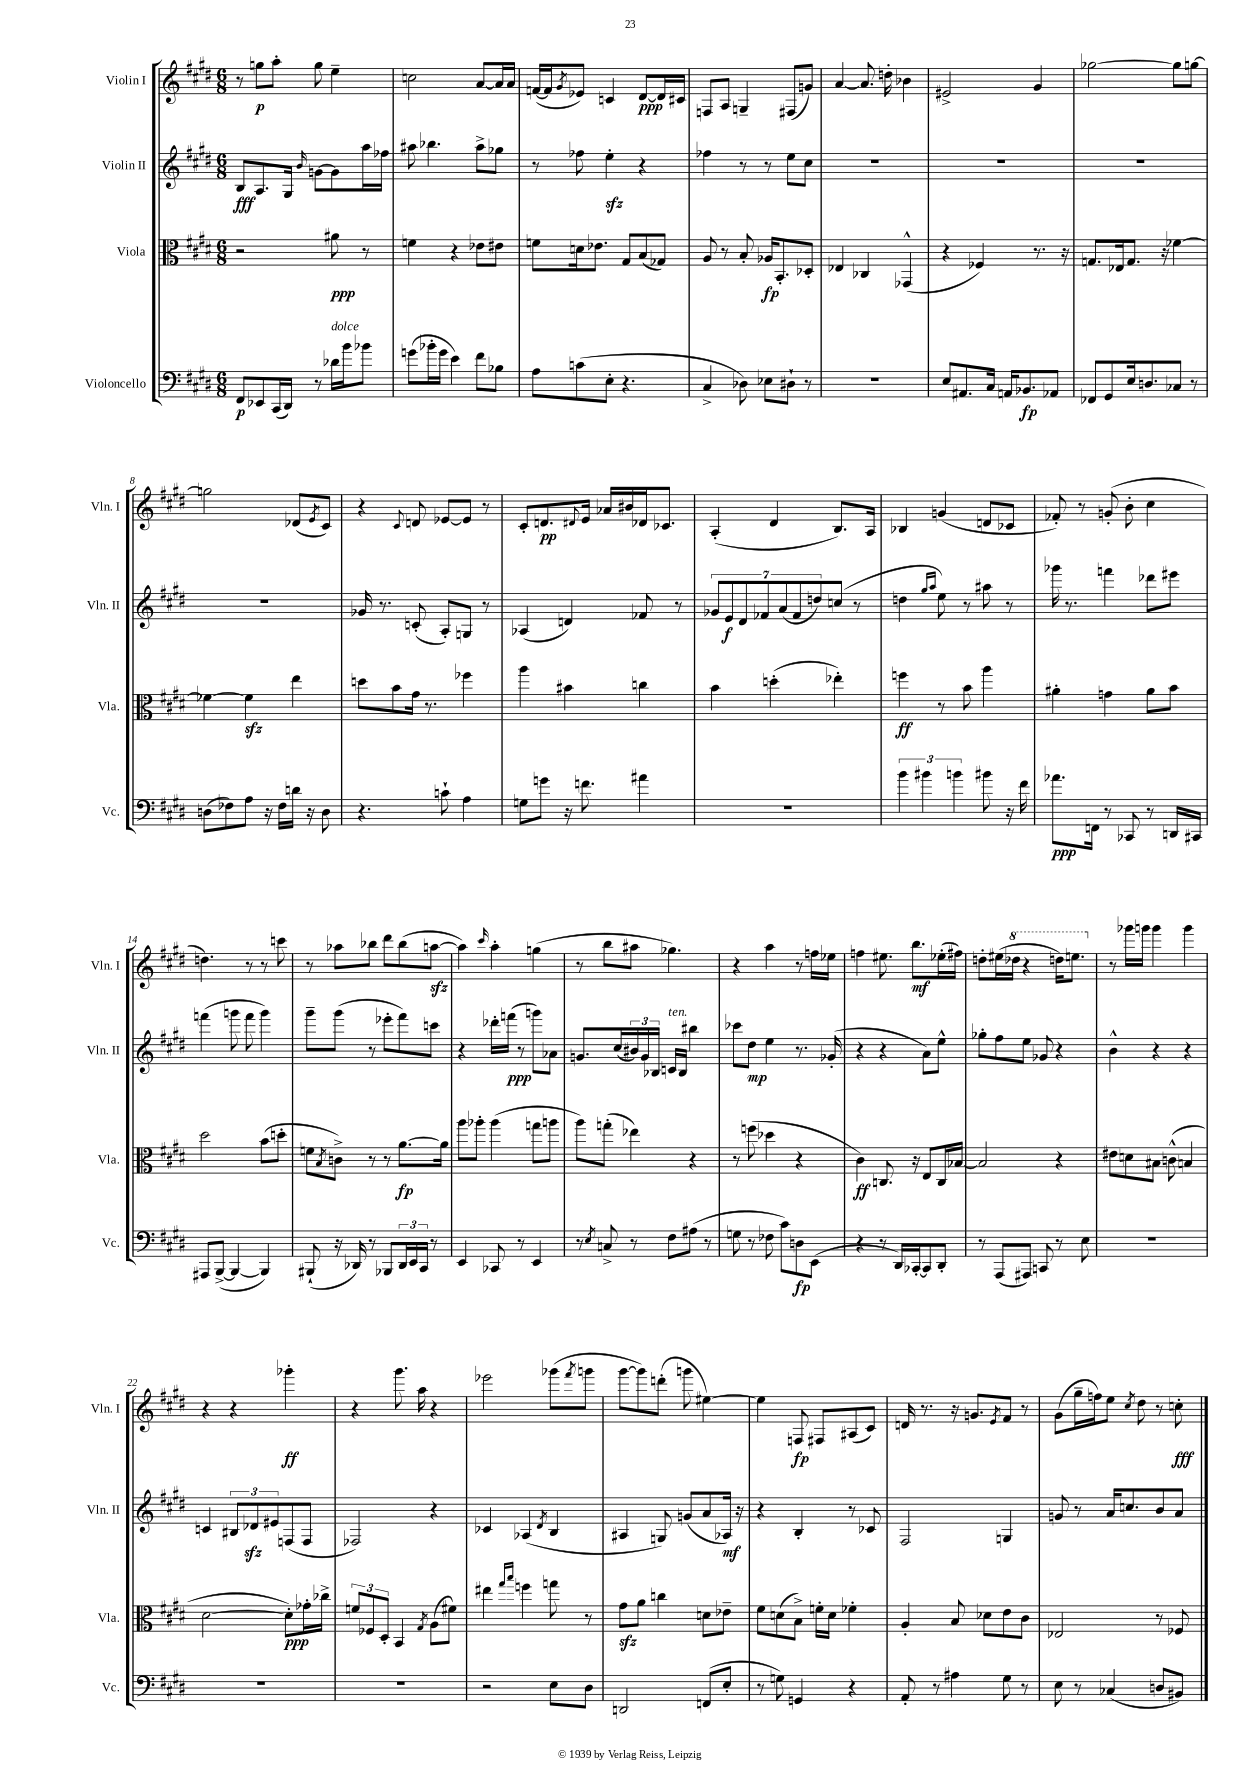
<<
\new StaffGroup <<
\new Staff = "s0" \with { instrumentName = "Violin I" shortInstrumentName = "Vln. I" } {
    \clef treble \key e \major \numericTimeSignature \time 6/8
    r8 g''8\p a''8-. g''8 e''4-- |
    c''2 a'8~ a'16 a'16 |
    f'16~( f'16 \acciaccatura { gis'8 } ees'8) c'4 dis'8~\ppp dis'16 cis'16 |
    f8 a8 g4-- fis8( g'8) |
    a'4~ a'8. d''16-. bes'4 |
    eis'2-> gis'4 |
    ges''2~ ges''8 g''8~ |
    g''2 des'8( \acciaccatura { e'8 } cis'8) |
    r4 \appoggiatura { cis'8 } d'8 ees'8~ ees'8 r8 |
    cis'8-. d'8.\pp \appoggiatura { dis'8 } e'16 aes'16 bis'16 des'16 ces'8. |
    a4-.( dis'4 b8.) a16 |
    bes4 g'4( d'8 ces'8 |
    fes'8-.) r8 g'8-.( b'8-. cis''4 |
    d''4.) r8 r8 c'''8 |
    r8 aes''8 bes''8 dis'''8 bes''8( a''8~\sfz |
    a''4) \grace { cis'''16 } a''4-. g''4( |
    r8 b''8 ais''8 ges''4.) |
    r4 a''4 r8 f''16 ees''16 |
    f''4 eis''8. b''8.\mf ees''16-.( fis''16) |
    d''8-. eis''16( \ottava #1 des'''16 r4 d'''16) e'''!8. \ottava #0 |
    r8 ges'''16 g'''16 g'''4 g'''4 |
    r4 r4 ges'''4-.\ff |
    r4 gis'''8. a''16 r4 |
    ees'''2 ges'''8( \acciaccatura { fis'''8 } g'''8 |
    gis'''8~ gis'''8) d'''8-.( g'''8 eis''4~) |
    eis''4 f8\fp fis8 ais8( cis'8) |
    d'16 r8. r16 g'8. \acciaccatura { e'8 } fis'8 r8 |
    gis'8( gis''16-- f''16) e''8 \acciaccatura { cis''8 } dis''8 r8 c''8-.\fff \bar "|." |
}
\new Staff = "s1" \with { instrumentName = "Violin II" shortInstrumentName = "Vln. II" } {
    \clef treble \key e \major \numericTimeSignature \time 6/8
    b8\fff a8. gis16 \grace { b'16 } g'8~ g'8 a''16 fes''16 |
    ais''8 bes''4. ais''8-> ges''8 |
    r8 fes''8 e''4-.\sfz r4 |
    fes''4 r8 r8 e''8 cis''8 |
    R2. |
    R2. |
    R2. |
    R2. |
    ges'16 r8. c'8-.( a8-.) g8 r8 |
    aes4( d'4) fes'8 r8 |
    \tuplet 7/4 { ges'8 e'8\f dis'8 fes'8 a'8( fes'8 d''8) } c''8( r8 |
    d''4 \grace { gis''16 a''16 } e''8) r8 ais''8 r8 |
    ges'''16 r8. f'''4 des'''8 eis'''8 |
    f'''4( g'''8 f'''8 g'''4) |
    gis'''8-- gis'''8( r8 ees'''8-. fis'''8) c'''8 |
    r4 des'''16-. f'''16\ppp( r8 g'''8) aes'8 |
    g'8. cis''16( \tuplet 3/2 { bis'16) g'16 bes16 } c'16^\markup { \italic "ten." } bes16 bis''4 |
    ces'''8 dis''8\mp e''4 r8. ges'16-.( |
    r4 r4 a'8) e''8-^ |
    ges''8-. fis''8 e''8 ges'8 r4 |
    b'4-^ r4 r4 |
    c'4 \tuplet 3/2 { bis8 des'8\sfz eis'8 } f8( f8 |
    fes2) r4 |
    ces'4 aes4( \acciaccatura { dis'8 } b4 |
    ais4 g8) g'8( a'8 aes16\mf) r16 |
    r4 b4-. r8 ces'8 |
    fis2 g4 |
    g'8 r8 a'16 c''8. b'8 a'8 \bar "|." |
}
\new Staff = "s2" \with { instrumentName = "Viola" shortInstrumentName = "Vla." } {
    \clef alto \key e \major \numericTimeSignature \time 6/8
    r2 ais'8\ppp r8 |
    f'4 r4 ees'8 eis'8 |
    f'8 d'16 ees'8. gis8 b8( ges8) |
    a8 r8 b8-. aes16\fp b,8.-. des8-. |
    ees4 ces4 ges,4-^( |
    r4 fes4) r8. r16 |
    g8. ees16 g8. r16 fes'4~ |
    fes'4~ fes'4\sfz e''4 |
    d''8 b'8 gis'16 r8. fes''4 |
    a''4 bis'4 c''4 |
    b'4 d''4-.( ees''4-.) |
    f''4\ff r8 b'8 a''4 |
    ais'4-. g'4 ais'8 b'8 |
    dis''2 b'8( d''8-. |
    f'8 \acciaccatura { b8 } c'8->) r8 r8 a'8.~\fp a'16 |
    a''8 aes''8-. aes''4( g''8 a''8 |
    a''8) g''8-.( ees''4) r4 |
    r8 f''8( des''4 r4 |
    cis'4\ff) c8. r16 e8 c16 bes16~ |
    bes2 r4 |
    eis'8 d'8 bis8 c'8-^( b4 |
    dis'2~ dis'8-.\ppp) ges'16-. ces''16-> |
    \tuplet 3/2 { f'8 fes8 dis8-. } b,4 \acciaccatura { gis8 } a8( fis'8) |
    eis''4 \grace { gis''16 b''16 } f''4 g''8 r8 |
    gis'8\sfz a'8 c''4 d'8 ees'8-- |
    fis'8 d'8( b8->) f'16-. d'16 fes'4-. |
    a4-. b8 des'8 e'8 cis'8 |
    ees2 r8 fes8 \bar "|." |
}
\new Staff = "s3" \with { instrumentName = "Violoncello" shortInstrumentName = "Vc." } {
    \clef bass \key e \major \numericTimeSignature \time 6/8
    fis,8\p ees,8 cis,16( dis,16) r8 des'16^\markup { \italic "dolce" } b'16 bes'8 |
    g'8( bes'16-. g'16 e'4) fis'8 bes8 |
    a8 c'8( e8-. r4. |
    cis4-> des8) ees8 dis8-! r8 |
    R2. |
    e8 ais,8. cis16 a,16 bes,8.\fp aes,8 |
    fes,8 gis,8 e16 d8. ces8 r8 |
    d8( fes8) a8 r16 fes16 d'16 r16 d8 |
    r4. c'8-! a4 |
    g8 g'8 r16 f'8. ais'4 |
    R2. |
    \tuplet 3/2 { b'4 bis'4 b'4 } bis'8 r16 fis'16 |
    aes'8.\ppp f,16 r8 ces,8 r8 d,16 cis,16 |
    ais,,8 b,,8~->( b,,4~ b,,4) |
    bis,,8-!( r16 des,16) r8 bes,,8 \tuplet 3/2 { des,16 e,16 cis,16 } r8 |
    e,4 ces,8 r8 e,4 |
    r8 \acciaccatura { e8 } c8-> r8 fis8 ais8( r8 |
    g8 r8 fes8 cis'8) d8\fp e,8( |
    r4 r8 dis,16) ces,16~-. ces,8 dis,8-. |
    r8 a,,8( ais,,8) c,8 r8 e8 |
    R2. |
    R2. |
    R2. |
    r2 e8 dis8 |
    d,2 f,8( e8-. |
    r8 g8) g,4 r4 |
    a,8-. r8 ais4 gis8 r8 |
    e8 r8 ces4( d8 bis,8) \bar "|." |
}
>>
>>
